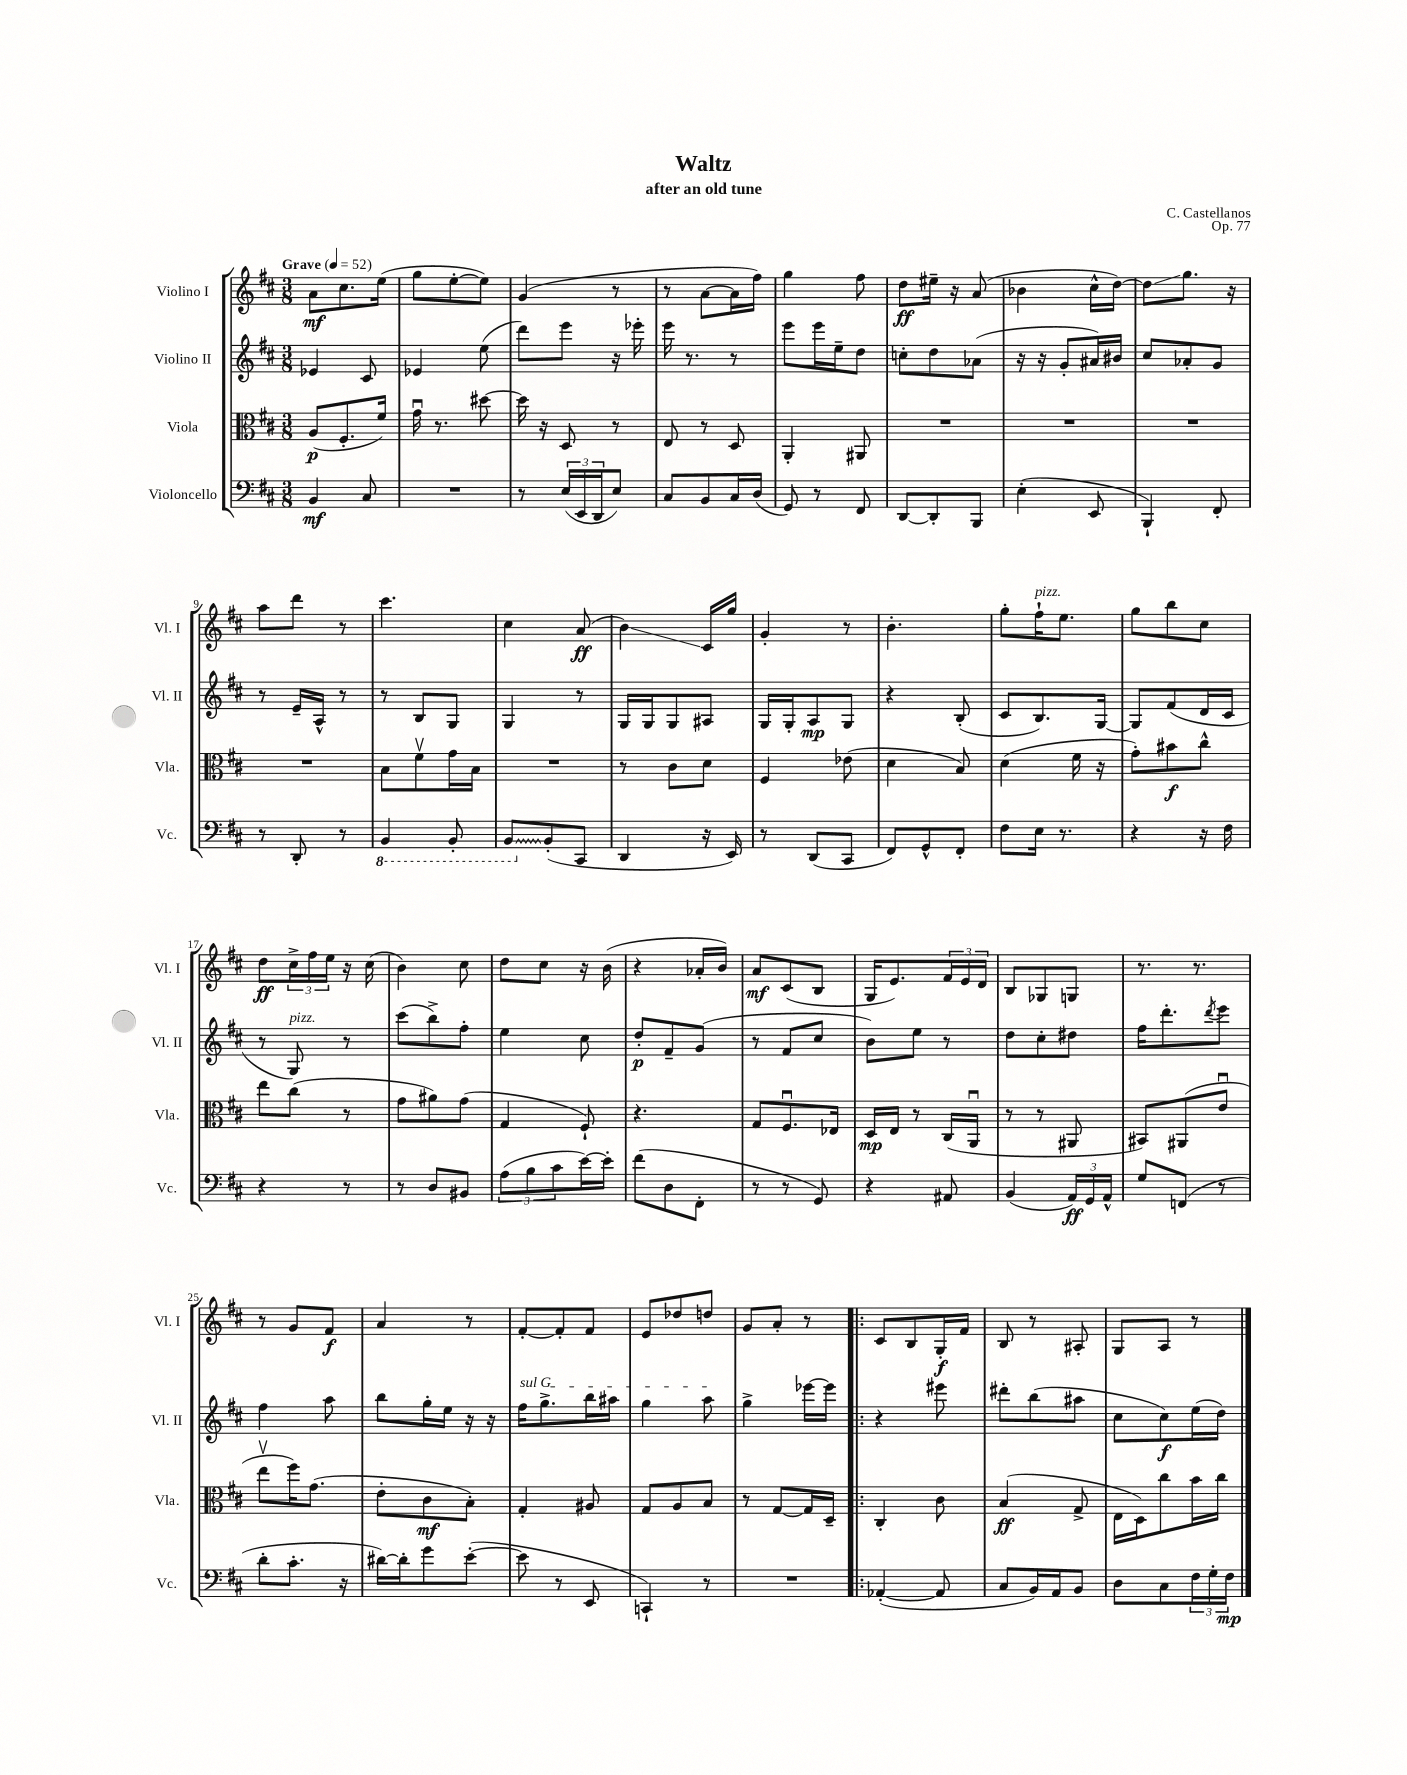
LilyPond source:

\header { title = "Waltz" composer = "C. Castellanos" subtitle = "after an old tune" opus = "Op. 77" }
<<
\new StaffGroup <<
\new Staff = "s0" \with { instrumentName = "Violino I" shortInstrumentName = "Vl. I" } {
    \clef treble \key d \major \numericTimeSignature \time 3/8 \tempo "Grave" 4 = 52
    a'8\mf cis''8. e''16( |
    g''8 e''8~-. e''8) |
    g'4( r8 |
    r8 a'8~ a'16 fis''16) |
    g''4 fis''8 |
    d''8\ff eis''16-- r16 a'8( |
    bes'4 cis''16-^ d''16~) |
    d''8\glissando g''8. r16 |
    a''8 d'''8 r8 |
    cis'''4. |
    cis''4 a'8\ff( |
    b'4\glissando) cis'16 g''16 |
    g'4-. r8 |
    b'4.-. |
    g''8-. fis''16-!^\markup { \italic "pizz." } e''8. |
    g''8 b''8 cis''8 |
    d''8\ff \tuplet 3/2 { cis''16-> fis''16 e''16 } r16 cis''16( |
    b'4) cis''8 |
    d''8 cis''8 r16 b'16( |
    r4 aes'16-. b'16) |
    a'8\mf cis'8( b8 |
    g16 e'8.) \tuplet 3/2 { fis'16 e'16 d'16 } |
    b8 ges8 g8 |
    r8. r8. |
    r8 g'8 fis'8\f |
    a'4 r8 |
    fis'8~-. fis'8-. fis'8 |
    e'8 des''8 d''8 |
    g'8 a'8-. r8 |
    \bar ".|:" cis'8 b8 g16-.\f fis'16 |
    b8 r8 ais8-. |
    g8 a8 r8 \bar "|." |
}
\new Staff = "s1" \with { instrumentName = "Violino II" shortInstrumentName = "Vl. II" } {
    \clef treble \key d \major \numericTimeSignature \time 3/8
    ees'4 cis'8 |
    ees'4 e''8( |
    d'''8) e'''8 r16 ees'''16-. |
    e'''16 r8. r8 |
    e'''8 e'''16 e''16-- d''8 |
    c''8-. d''8 aes'8( |
    r16 r16 g'8-. ais'16) bis'16 |
    cis''8 aes'8-. g'8 |
    r8 e'16-- a16-^ r8 |
    r8 b8 g8 |
    g4 r8 |
    g16 g16 g8 ais8 |
    g16 g16-. a8\mp g8 |
    r4 b8-.( |
    cis'8 b8.) g16~ |
    g8 fis'8( d'16 cis'16 |
    r8 g8^\markup { \italic "pizz." }) r8 |
    cis'''8( b''8->) fis''8-. |
    e''4 cis''8 |
    d''8-.\p fis'8-- g'8( |
    r8 fis'8 cis''8 |
    b'8) e''8 r8 |
    d''8 cis''8-. dis''8 |
    fis''16 d'''8.-. \acciaccatura { d'''8 } e'''8 |
    fis''4 a''8 |
    b''8 g''16-. e''16 r16 r16 |
    \once \override TextSpanner.bound-details.left.text = \markup { \italic "sul G" } fis''16\startTextSpan g''8.-> b''16 ais''16 |
    g''4 a''8\stopTextSpan |
    g''4-> ees'''16~ ees'''16 |
    \bar ".|:" r4 eis'''8 |
    dis'''8-. b''8( ais''8 |
    cis''8 cis''8\f) e''16( d''16) \bar "|." |
}
\new Staff = "s2" \with { instrumentName = "Viola" shortInstrumentName = "Vla." } {
    \clef alto \key d \major \numericTimeSignature \time 3/8
    a8\p( fis8.-. fis'16) |
    g'16\downbow r8. dis''8~ |
    dis''16 r16 d8 r8 |
    e8 r8 d8 |
    a,4-. ais,8 |
    R4. |
    R4. |
    R4. |
    R4. |
    b8 fis'8\upbow g'16 b16 |
    R4. |
    r8 cis'8 d'8 |
    fis4 ees'8( |
    d'4 b8) |
    d'4( fis'16 r16 |
    g'8-.) bis'8\f cis''8-^ |
    e''8 cis''8( r8 |
    g'8 ais'8) g'8( |
    g4 fis8-!) |
    r4. |
    g8 fis8.\downbow ees16 |
    d16\mp e16 r8 cis16( a,16\downbow |
    r8 r8 ais,8 |
    bis,8) ais,8( e'8\downbow |
    e''8\upbow fis''16) g'8.( |
    e'8-. cis'8\mf b8-.) |
    g4-. ais8 |
    g8 a8 b8 |
    r8 g8~ g16 d16-- |
    \bar ".|:" cis4-. cis'8 |
    b4\ff( g8-> |
    e16 d16) cis''8 b'16 cis''16 \bar "|." |
}
\new Staff = "s3" \with { instrumentName = "Violoncello" shortInstrumentName = "Vc." } {
    \clef bass \key d \major \numericTimeSignature \time 3/8
    b,4\mf cis8 |
    R4. |
    r8 \tuplet 3/2 { e16( e,16 d,16 } e8) |
    cis8 b,8 cis16 d16( |
    g,8) r8 fis,8 |
    d,8~ d,8-. b,,8 |
    e4-.( e,8 |
    b,,4-!) fis,8-. |
    r8 d,8-. r8 |
    \ottava #-1 b,,4 b,,8-. |
    \once \override Glissando.style = #'zigzag b,,8\glissando \ottava #0 b,8-.( cis,8 |
    d,4 r16 e,16) |
    r8 d,8( cis,8 |
    fis,8) g,8-^ fis,8-. |
    fis8 e16 r8. |
    r4 r16 fis16 |
    r4 r8 |
    r8 d8 bis,8 |
    \tuplet 3/2 { a8( b8 cis'8 } e'16~) e'16-. |
    fis'8( d8 fis,8-. |
    r8 r8 g,8) |
    r4 ais,8 |
    b,4( \tuplet 3/2 { a,16\ff) g,16 a,16-^ } |
    g8 f,8( r8 |
    d'8-. cis'8.-. r16 |
    dis'16~) dis'16-. g'8 e'8~-.( |
    e'8 r8 e,8 |
    c,4-!) r8 |
    R4. |
    \bar ".|:" aes,4~-.( aes,8 |
    cis8 b,16) a,16 b,8 |
    d8 cis8 \tuplet 3/2 { fis16 g16-. fis16\mp } \bar "|." |
}
>>
>>
